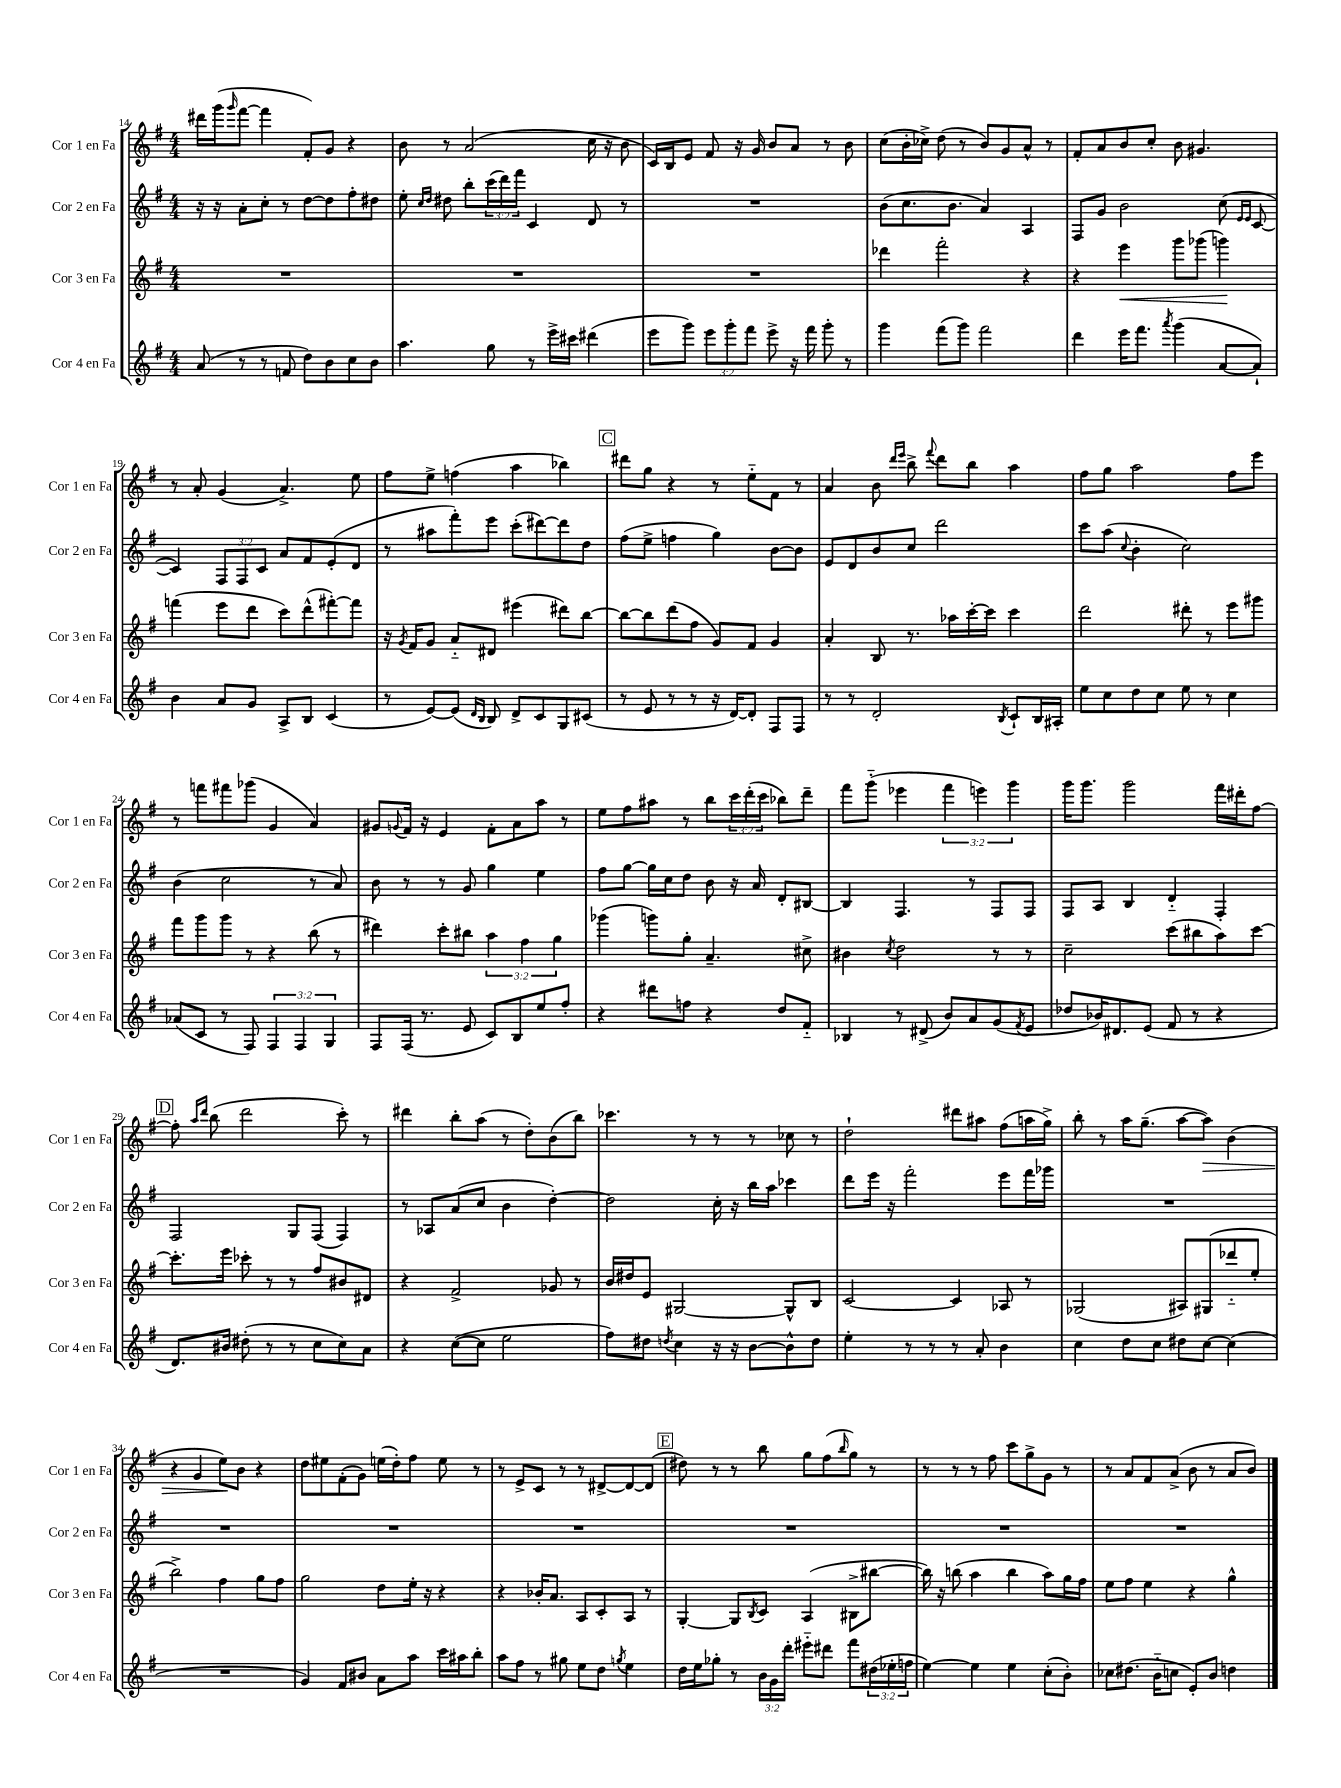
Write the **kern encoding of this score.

**kern	**kern	**kern	**kern
*staff4	*staff3	*staff2	*staff1
*clefG2	*clefG2	*clefG2	*clefG2
*k[f#]	*k[f#]	*k[f#]	*k[f#]
*M4/4	*M4/4	*M4/4	*M4/4
(8a	1r	16r	16ddd#
.	.	16r	(16ggg
.	.	.	16qqggg
8r	.	8a'	[8fff#
8r	.	8cc'	4fff#]
8f	.	8r	.
8dd)	.	[8dd	8f#')
8b	.	8dd]	8g
8cc	.	8ff#'	4r
8b	.	8dd#	.
=	=	=	=
4.aa	1r	8ee'	8b
.	.	16qqcc	.
.	.	16qqdd	.
.	.	8dd#	8r
.	.	8bb'	(2a
8gg	.	(24ccc	.
.	.	24ddd)	.
.	.	24fff#	.
8r	.	4c	.
16eee^	.	.	.
16ccc#	.	.	.
(4ddd#	.	8d	16cc
.	.	.	16r
.	.	8r	8b
=	=	=	=
8eee	1r	1r	16c)
.	.	.	16B
8ggg)	.	.	8e
12eee	.	.	8f#
12ggg'	.	.	.
.	.	.	16r
12fff#	.	.	.
.	.	.	16g
8eee^	.	.	8b
16r	.	.	8a
16fff#	.	.	.
8ggg'	.	.	8r
8r	.	.	8b
=	=	=	=
4ggg	4ddd-	(8b	(8cc
.	.	8.cc	16b'
.	.	.	16cc-^)
(8fff#	2fff#'	.	(8dd
.	.	8.b	.
8ggg)	.	.	8r
2fff#	.	4a)	8b)
.	.	.	8g
.	4r	4A	8a^^
.	.	.	8r
=	=	=	=
4ddd	4r	8F#	8f#'
.	.	8g	8a
16eee	4eee	2b	8b
8.fff#	.	.	.
.	.	.	8cc'
8qaaa	.	.	.
(4ggg	8ggg	.	8b
.	(8ggg-	.	4.g#
[8a	4ggg)	(8cc	.
.	.	16qqe	.
.	.	16qqe	.
8a`])	.	[8c	.
=	=	=	=
4b	(4fff	4c])	8r
.	.	.	8a'
8a	8eee	12F#	(4g
.	.	12F#	.
8g	8ddd	.	.
.	.	12c	.
8A^	8ccc)	8a	4.a^)
8B	(8ddd^^	8f#	.
(4c	[8fff#')	(8e'	.
.	8fff#]	8d	8ee
=	=	=	=
8r	16r	8r	8ff#
.	8qg	.	.
.	16f#	.	.
[8e)	8g	8aa#	8ee^
(8e]	8a'~	8fff#')	(4ff
16qqd	.	.	.
16qqB	.	.	.
8B)	8d#	8eee	.
8d^	(4eee#	(8ccc'	4aa
8c	.	[8ddd#)	.
8G	8ddd#)	8ddd#]	4bb-)
(8c#	[8bb	8dd	.
=	=	=	=
8r	8bb_	(8ff#	8ddd#
8e	8bb]	8ee^	8gg
8r	(8ddd	4ff	4r
8r	8ff#	.	.
16r	8g)	4gg)	8r
[16d)	.	.	.
8d']	8f#	.	8ee'~
8F#	4g	[8b	8f#
8F#	.	8b]	8r
=	=	=	=
8r	4a'	8e	4a
8r	.	8d	.
2d'	8B	8b	8b
.	.	.	16qqddd
.	.	.	16qqeee
.	8.r	8cc	8bb^
.	.	.	8qqfff#
.	.	2ddd	8ddd
.	16aa-	.	.
.	[16ccc'	.	8bb
.	16ccc]	.	.
8qB	.	.	.
8c`	4ccc	.	4aa
16B	.	.	.
16A#'	.	.	.
=	=	=	=
8ee	2ddd	8ccc	8ff#
8cc	.	(8aa	8gg
.	.	8qqcc	.
8dd	.	4b'	2aa
8cc	.	.	.
8ee	8ddd#'	2cc)	.
8r	8r	.	.
4cc	8eee	.	8ff#
.	8ggg#	.	8eee
=	=	=	=
(8a-	8fff#	(4b	8r
8c	8ggg	.	8fff
8r	8ggg	2cc	8fff#
8F#)	8r	.	(8ggg-
6F#	4r	.	4g
6F#	.	.	.
.	(8bb	8r	4a)
6G	.	.	.
.	8r	8a)	.
=	=	=	=
8F#	4ddd#)	8b	8g#
.	.	.	8qqg
(16F#	.	8r	16f#
8.r	.	.	16r
.	8ccc'	8r	4e
8e	8bb#	8g	.
8c)	6aa	4gg	8f#'
8B	.	.	8a
.	6ff#	.	.
8ee	.	4ee	8aa
.	6gg	.	.
8ff#'	.	.	8r
=	=	=	=
4r	(4ggg-	8ff#	8ee
.	.	[8gg	8ff#
8ddd#	8ggg)	16gg]	8aa#
.	.	16cc	.
8ff	8gg'	8dd	8r
4r	4.a~	8b	8bb
.	.	16r	24ccc
.	.	.	(24ddd'
.	.	16a	.
.	.	.	24ccc
8dd	.	8d'	8bb-)
8f#'~	8cc#^	[8B#	8ddd~
=	=	=	=
4B-	4b#	4B#]	8fff#
.	.	.	(8ggg'~
.	8qcc	.	.
8r	2dd	4.F#	4eee-
(8d#^	.	.	.
8b)	.	.	6fff#
8a	.	8r	.
.	.	.	6eee)
(8g	8r	8F#	.
.	.	.	6ggg
8qf#	.	.	.
8e	8r	8F#	.
=	=	=	=
8dd-	2cc~	8F#	16ggg
.	.	.	8.ggg
16b-)	.	8A	.
8.d#	.	.	.
.	.	4B	2ggg
(8e	.	.	.
8f#	(8ccc	4d'~	.
8r	8bb#	.	.
4r	8aa)	4F#'	16fff#
.	.	.	16ddd#'
.	[8ccc	.	[8ff#
=	=	=	=
8.d)	8.ccc']	2F#	8ff#']
.	.	.	16qqaa
.	.	.	16qqddd
.	.	.	(8bb
16b#	16eee	.	.
(8dd#'	8ccc-'	.	2ddd
8r	8r	.	.
8r	8r	8G	.
8cc	8ff#	(8F#	.
8cc)	8b#	4F#)	8ccc')
8a	8d#	.	8r
=	=	=	=
4r	4r	8r	4ddd#
.	.	8A-	.
([8cc	2f#^	(8a	8bb'
8cc]	.	8cc	(8aa
2ee	.	4b	8r
.	.	.	8dd')
.	8g-	[4dd')	(8b
.	8r	.	8bb)
=	=	=	=
8ff#)	16b	2dd]	4.ccc-
.	16dd#	.	.
8dd#	8e	.	.
8qdd	.	.	.
4cc	[2G#	.	.
.	.	.	8r
16r	.	16cc'	8r
16r	.	16r	.
[8b	.	16bb	8r
.	.	16aa	.
8b^^]	8G#^^]	4ccc-	8cc-
8dd	8B	.	8r
=	=	=	=
4ee'	[2c	8ddd	2dd`
.	.	16eee	.
.	.	16r	.
8r	.	2fff#'	.
8r	.	.	.
8r	4c]	.	8ddd#
8a'	.	.	8aa#
4b	8A-	8eee	(8ff#
.	8r	16fff#	16aa
.	.	16ggg-	16gg^)
=	=	=	=
4cc	(2G-	1r	8bb'
.	.	.	8r
8dd	.	.	16aa
.	.	.	(8.gg~
8cc	.	.	.
8dd#	8A#)	.	[8aa
[8cc	(8G#	.	8aa])
(4cc]	8ddd-'~	.	(4b
.	8ee'	.	.
=	=	=	=
1r	2bb^)	1r	4r
.	.	.	4g
.	4ff#	.	8ee)
.	.	.	8b
.	8gg	.	4r
.	8ff#	.	.
=	=	=	=
4g)	2gg	1r	8dd
.	.	.	8ee#
8f#	.	.	(8f#'
8b#	.	.	8g)
8a	8dd	.	(16ee
.	.	.	16dd')
8aa	16ee'	.	8ff#
.	16r	.	.
16ccc	4r	.	8ee
16aa#	.	.	.
8bb'	.	.	8r
=	=	=	=
8aa	4r	1r	8r
8ff#	.	.	8e^
8r	16b-'	.	8c
.	8.a	.	.
8gg#	.	.	8r
8ee	8A	.	8r
8dd	8c'	.	[8d#^
8qgg	.	.	.
4ee	8A	.	8d#_
.	8r	.	(8d#]
=	=	=	=
16dd	[4G'	1r	8dd#)
16ee	.	.	.
8gg-'	.	.	8r
8r	8G]	.	8r
.	8qB	.	.
24b	8c	.	8bb
24g	.	.	.
24ddd'	.	.	.
8eee#'~	(4A	.	8gg
8ddd#	.	.	(8ff#
.	.	.	16qqbb
8fff#	8B#^	.	8gg)
(24dd#	[8bb#	.	8r
24ee-'	.	.	.
24ff	.	.	.
=	=	=	=
[4ee)	16bb#])	1r	8r
.	16r	.	.
.	(8bb	.	8r
4ee]	4aa	.	8r
.	.	.	8ff#
4ee	4bb	.	8ccc
.	.	.	8gg^
(8cc'	8aa)	.	8g
8b')	16gg	.	8r
.	16ff#	.	.
=	=	=	=
8cc-	8ee	1r	8r
(8.dd#	8ff#	.	8a
.	4ee	.	8f#
16b'~	.	.	.
8cc	.	.	(8a^
8e')	4r	.	8b
8b	.	.	8r
4dd	4gg^^	.	8a
.	.	.	8b)
==	==	==	==
*-	*-	*-	*-
